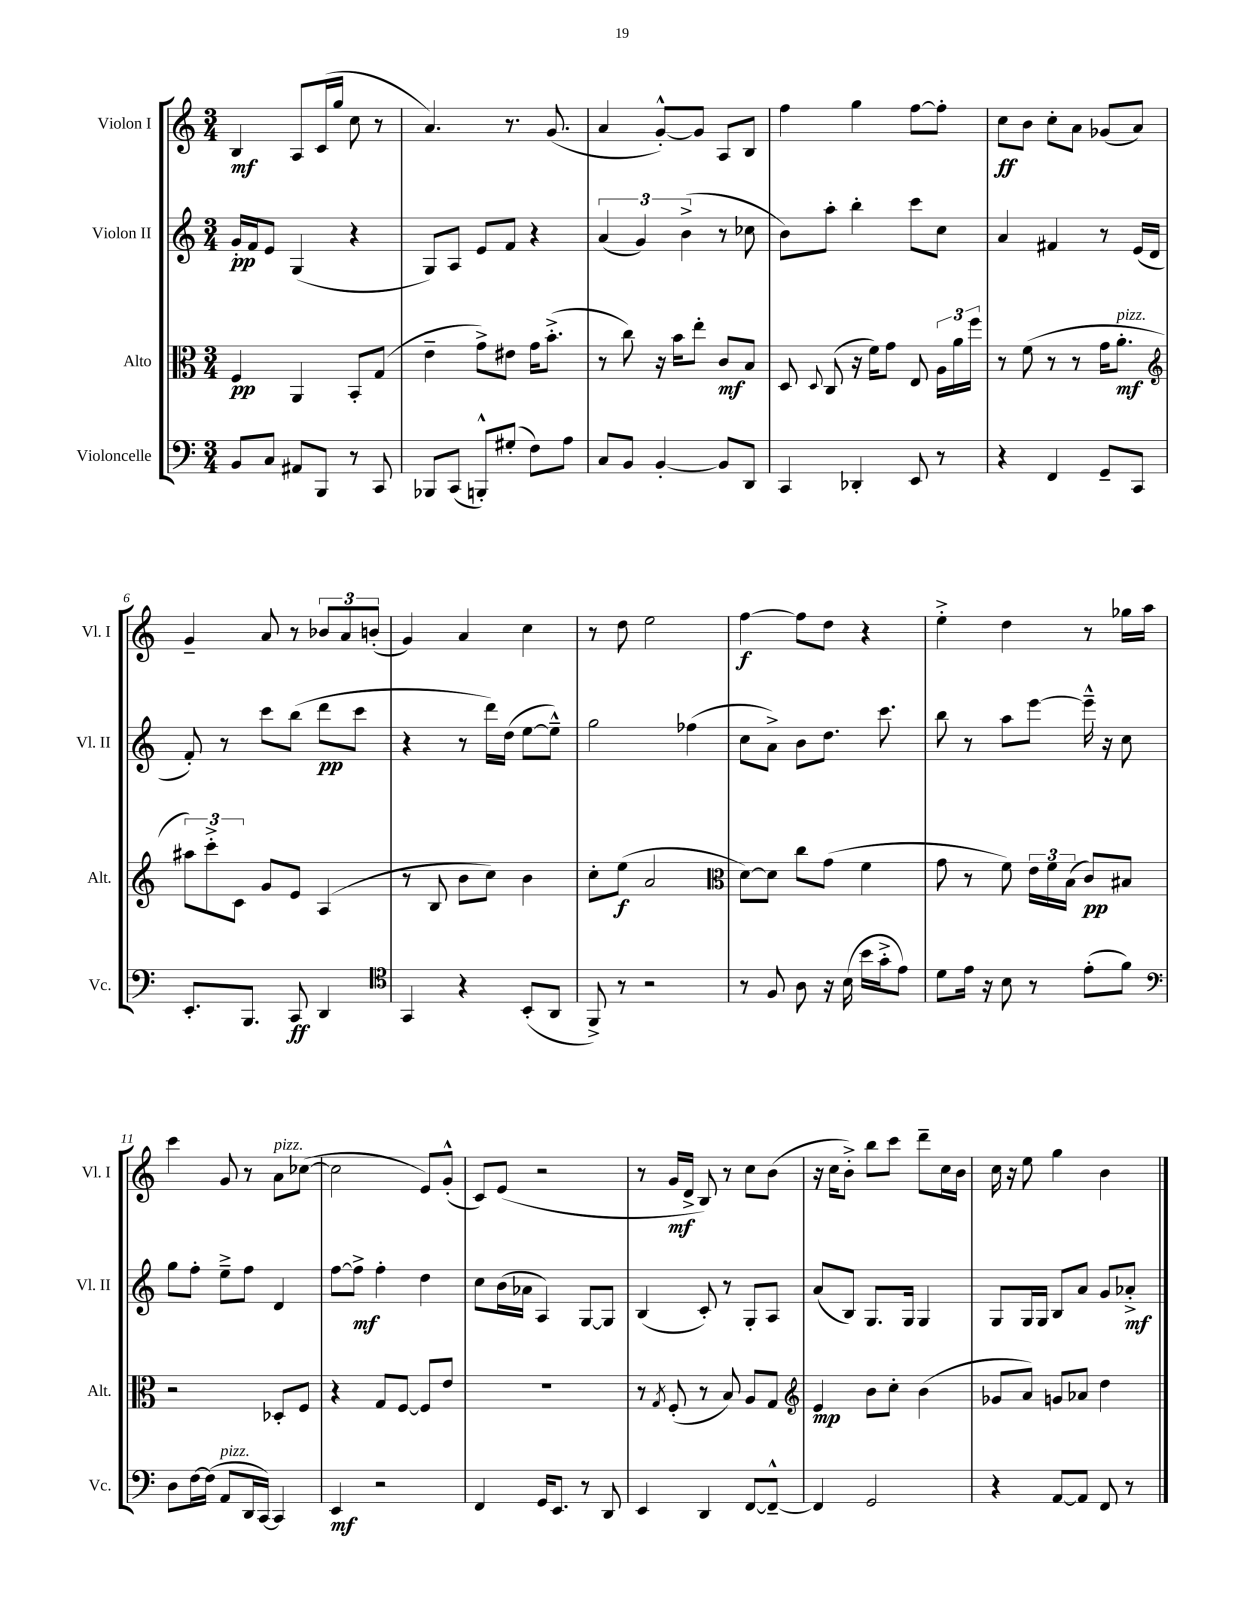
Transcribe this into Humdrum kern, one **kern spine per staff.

**kern	**kern	**kern	**kern
*staff4	*staff3	*staff2	*staff1
*clefF4	*clefC3	*clefG2	*clefG2
*k[]	*k[]	*k[]	*k[]
*M3/4	*M3/4	*M3/4	*M3/4
8BB	4F	16g'	4B
.	.	16f	.
8C	.	8e	.
8AA#	4AA	(4G	8A
8BBB	.	.	(16c
.	.	.	16gg
8r	8BB'	4r	8cc
8CC	(8G	.	8r
=	=	=	=
8BBB-	4e~	8G)	4.a)
(8CC	.	8A	.
8BBB'^^)	8g^)	8e	.
(8G#'	8e#	8f	8.r
8F)	16g	4r	.
.	(8.b'^	.	(8.g
8A	.	.	.
=	=	=	=
8C	8r	(6a	4a
8BB	8cc)	.	.
.	.	6g)	.
[4BB'	16r	.	[8g'^^)
.	16b	.	.
.	.	(6b^	.
.	8ee'	.	8g]
8BB]	8c	8r	8A
8DD	8B	8cc-	8B
=	=	=	=
4CC	8D	8b)	4ff
.	8qqD	.	.
.	(8C	8aa'	.
4DD-'	16r	4bb'	4gg
.	16f)	.	.
.	8g	.	.
8EE	8E	8ccc	[8ff
8r	24A	8cc	8ff']
.	24a	.	.
.	24ff	.	.
=	=	=	=
4r	8r	4a	8cc
.	(8f	.	8b
4FF	8r	4f#	8cc'
.	8r	.	8a
8GG~	16g	8r	(8g-
.	8.a'	.	.
8CC	.	(16e	8a)
.	.	16d	.
=	=	=	=
*	*clefG2	*	*
8.EE'	12aa#)	8f')	4g~
.	12ccc'^	.	.
.	.	8r	.
.	12c	.	.
8.BBB	.	.	.
.	8g	8ccc	8a
8CC	8e	(8bb	8r
4DD	(4A	8ddd	12b-
.	.	.	12a
.	.	8ccc	.
.	.	.	(12b'
=	=	=	=
*clefC4	*	*	*
4GG	8r	4r	4g)
.	8B	.	.
4r	8b	8r	4a
.	8cc)	16ddd)	.
.	.	(16dd	.
(8BB'	4b	[8ee	4cc
8AA	.	8ee~^^])	.
=	=	=	=
8FF^)	8cc'	2gg	8r
8r	(8ee	.	8dd
2r	2a	.	2ee
.	.	(4ff-	.
=	=	=	=
*	*clefC3	*	*
8r	[8d)	8cc	[4ff
8F	8d]	8a^)	.
8A	8cc	8b	8ff]
16r	(8g	8.dd	8dd
(16B	.	.	.
16b	4f	.	4r
16g'^	.	8.ccc	.
8e)	.	.	.
=	=	=	=
8d	8g	8bb	4ee'^
16e	8r	8r	.
16r	.	.	.
8B	8f)	8aa	4dd
8r	24e	[8eee	.
.	24f	.	.
.	(24B	.	.
(8e'	8c)	16eee~^^]	8r
.	.	16r	.
8f)	8B#	8cc	16gg-
.	.	.	16aa
=	=	=	=
*clefF4	*	*	*
8D	2r	8gg	4ccc
[16F	.	8ff'	.
(16F]	.	.	.
8AA	.	8ee~^	8g
16DD	.	8ff	8r
[16CC)	.	.	.
4CC]	8D-'	4d	8a
.	8F	.	([8cc-
=	=	=	=
4EE	4r	[8ff	2cc-]
.	.	8ff^]	.
2r	8G	4ff'	.
.	[8F	.	.
.	8F]	4dd	8e)
.	8e	.	(8g'^^
=	=	=	=
4FF	2.r	8cc	8c)
.	.	(16b	(8e
.	.	16a-	.
16GG	.	4A)	2r
8.EE	.	.	.
8r	.	[8G	.
8DD	.	8G]	.
=	=	=	=
4EE	8r	(4B	8r
.	8qG	.	.
.	(8F'	.	16g
.	.	.	16d^
4DD	8r	8c')	8B)
.	8B)	8r	8r
[8FF	8A	8G'	8cc
8FF~^^_	8G	8A	(8b
=	=	=	=
*	*clefG2	*	*
4FF]	4e	(8a	16r
.	.	.	16cc
.	.	8B)	8b'^)
2GG	8b	8.G	8bb
.	8cc'	.	8ccc
.	.	16G	.
.	(4b	4G	8ddd~
.	.	.	16cc
.	.	.	16b
=	=	=	=
4r	8g-	8G	16cc
.	.	.	16r
.	8a)	16G	8ee
.	.	16G	.
[8AA	8g	8B	4gg
8AA]	8a-	8a	.
8FF	4dd	8g	4b
8r	.	8a-'^	.
==	==	==	==
*-	*-	*-	*-
